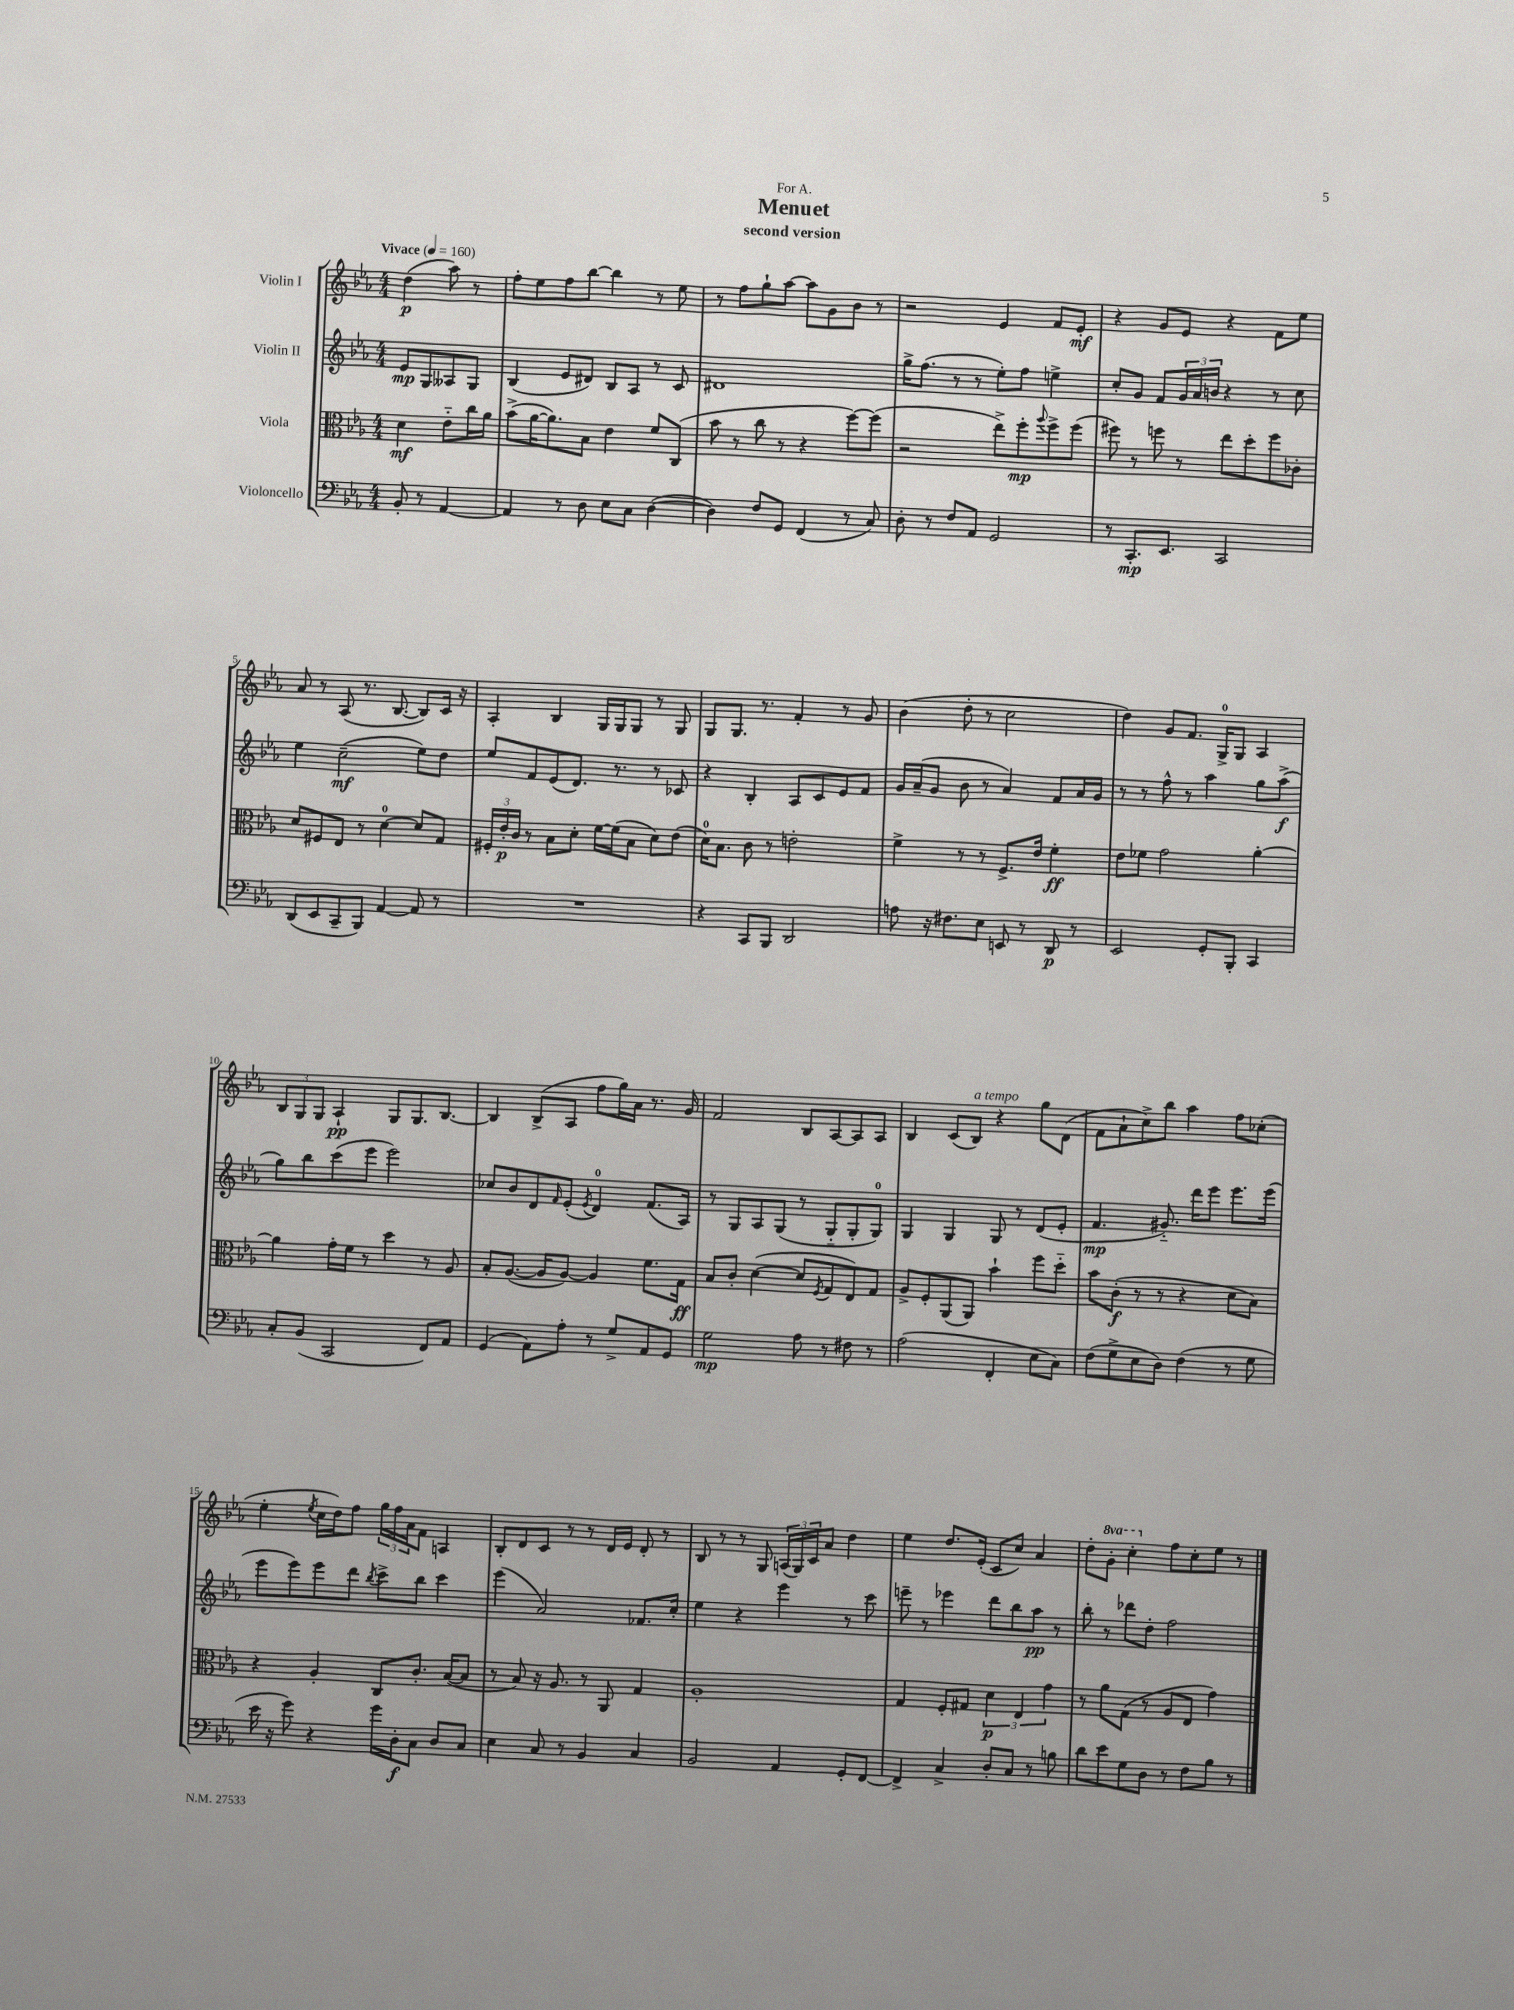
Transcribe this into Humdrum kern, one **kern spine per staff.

**kern	**kern	**kern	**kern
*staff4	*staff3	*staff2	*staff1
*clefF4	*clefC3	*clefG2	*clefG2
*k[b-e-a-]	*k[b-e-a-]	*k[b-e-a-]	*k[b-e-a-]
*M4/4	*M4/4	*M4/4	*M4/4
*MM160	*MM160	*MM160	*MM160
8BB-'	4d	8e-	(4dd
8r	.	8G	.
[4AA-	8e-'~	8A--	8aa-)
.	16cc	8G	8r
.	16a-	.	.
=	=	=	=
4AA-]	(8b-^	(4B-	8ff'
.	[16a-	.	8ee-
.	8.a-])	.	.
8r	.	8e-	8ff
8D	8B-	8d#)	[8bb-
8E-	4e-	8B-	4bb-]
8C	.	8A-	.
([4D	8f	8r	8r
.	(8C	8c	8ee-
=	=	=	=
4D])	8b-	1d#	8r
.	8r	.	8ff
8F	8cc	.	8gg`
8GG	8r	.	[8aa-
(4FF	4r	.	8aa-]
.	.	.	8g
8r	[8ff)	.	8b-
8C)	(8ff]	.	8r
=	=	=	=
8D'	2r	16gg^	2r
.	.	(8.ff	.
8r	.	.	.
8F	.	8r	.
8AA-	.	8r	.
2GG	8ee-^)	8ee-')	4e-
.	8ff'	8ff	.
.	8qqaa-	.	.
.	8ff^	4ee^	8f
.	(8ff	.	8e-'
=	=	=	=
8r	8ff#)	8cc'	4r
8.CC'	8r	8g	.
.	8ff	8f	8g
8.EE-	.	.	.
.	8r	24g	8e-
.	.	24a-	.
.	.	24b	.
2CC	8ee-	4r	4r
.	8dd'	.	.
.	8ff	8r	8f
.	8c-'	8cc	8ee-
=	=	=	=
(8DD	8d	4ee-	8a-
8EE-	8F#	.	8r
8CC~	8E-	(2cc~	(8A-
8BBB-)	8r	.	8.r
[4AA-	[4d	.	.
.	.	.	[8.B-
8AA-]	8d]	8ee-)	8B-])
8r	8G	8dd	16c
.	.	.	16r
=	=	=	=
1r	24F#'	8ee-	4A-'
.	24e-'	.	.
.	24c	.	.
.	8r	8f	.
.	8B-	(8e-	4B-
.	8d'	8.d)	.
.	[16f	.	16G
.	(16f]	8.r	16G
.	8B-	.	8G
.	8d)	8r	8r
.	(8e-	8c-	8G
=	=	=	=
4r	16d)	4r	8G
.	8.B-	.	.
.	.	.	8.G
8CC	8c	4B-'	.
.	.	.	8.r
8BBB-	8r	.	.
2DD	2e'	8A-	4f'
.	.	8c	.
.	.	8e-	8r
.	.	8f	8g
=	=	=	=
8A	4f^	16g	(4b-
.	.	(16a-~	.
16r	.	8g	.
8.F#	.	.	.
.	8r	8b-	8dd'
8E-	8r	8r	8r
8EE	8.F^	4a-)	2cc
8r	.	.	.
.	16e-	.	.
8DD	4f'	8f	.
8r	.	16a-	.
.	.	16g	.
=	=	=	=
2EE-	8e-	8r	4dd)
.	8f-	8r	.
.	2g	8ff^^	8g
.	.	8r	8.f
8GG'	.	4aa-	.
.	.	.	16G^
8BBB-'	.	.	8G
4CC	[4a-'	8gg	4A-
.	.	(8aa-^	.
=	=	=	=
8C'	4a-]	8gg)	12B-
.	.	.	12G
(8BB-	.	8bb-	.
.	.	.	12G
2CC	16g'	(8ccc	4A-`
.	16f	.	.
.	8r	8eee-	.
.	4dd	2eee-)	8G
.	.	.	8.G
8FF)	8r	.	.
.	.	.	[8.B-
8AA-	8A-	.	.
=	=	=	=
(4GG	8B-'	8cc-	4B-]
.	([8.A-	8b-	.
8AA-)	.	8d	(8B-^
.	16A-]	.	.
.	.	16qqf	.
8A-'	[8A-)	(8e-'	8A-
.	.	8qe-	.
8r	4A-]	4d)	8ff
8G^	.	.	16gg)
.	.	.	16a-
8AA-	8.f	(8.f	8.r
8GG	.	.	.
.	16G	16A-)	16g
=	=	=	=
2G	8B-	8r	2f
.	8c'	8G	.
.	([4d	8A-	.
.	.	(8G	.
8A-	8d]	8r	8B-
.	8qF	.	.
8r	8G	8G'~	[8A-
8F#	8E-)	8G'	8A-]
8r	8G	8G)	8A-
=	=	=	=
(2A-	8A-^	4G	4B-
.	8F'	.	.
.	(8AA-	4G	(8c
.	8AA-)	.	8B-)
4FF'	4b-`	8G	4r
.	.	8r	.
8E-	8ff	(8d	8gg
8C)	8dd'~	8e-'	(8d
=	=	=	=
(8F	8b-	4.f	8f
8G^	(8c'	.	8a-`
8E-	8r	.	8cc^)
8D)	8r	8.g#'~)	8bb-
(4F	4r	.	4aa-
.	.	16ddd	.
.	.	8eee-	.
8r	8d	8.eee-	8ff
8G	8B-)	.	(8cc-'
.	.	(16eee-	.
=	=	=	=
16e-	4r	8eee-	4ee-'
16r	.	.	.
8g)	.	8eee-)	.
.	.	.	8qee-
4r	4A-'	8eee-	16cc
.	.	.	16dd)
.	.	8ddd	8ff
.	.	8qbb-	.
16g	8C	8ccc^	24gg
.	.	.	24ff
16D'	.	.	.
.	.	.	24a-
8C	8.c'	8bb-	8f
8D	.	4ccc	4A
.	([16B-	.	.
8C	8B-]	.	.
=	=	=	=
4E-	8r	(4eee-	8B-'
.	8B-)	.	8d
8C	16r	2a-)	8c
.	8.A-	.	.
8r	.	.	8r
4BB-	8r	.	8r
.	8AA-	.	16d
.	.	.	16e-
4C	4G	8.f-	8d'
.	.	.	8r
.	.	16cc'	.
=	=	=	=
2BB-	1A-'	4ee-	8B-
.	.	.	8r
.	.	4r	8r
.	.	.	8G
4AA-	.	4eee-	(24A
.	.	.	24G)
.	.	.	24c
.	.	.	8a-
8GG'	.	8r	4dd
[8FF	.	8ccc	.
=	=	=	=
4FF^]	4G	8eee~	4ee-
.	.	8r	.
4C^	8F'	4eee-	8.dd
.	8G#	.	.
.	.	.	(16e-'
8D'	6d	8ddd	8c
8C	.	8bb-	8cc)
.	6E-	.	.
8r	.	8aa-	4a-
.	6g	.	.
8B	.	8r	.
=	=	=	=
8d	8r	8bb-'	8dd'
8e-	8a-	8r	8gg'
8G	(8G	8ddd-	4ccc'
8D	8r	8dd'	.
8r	8A-	2ff	8ff
8F	8E-	.	8cc'
8B-	4g)	.	8ee-
8r	.	.	8r
==	==	==	==
*-	*-	*-	*-
